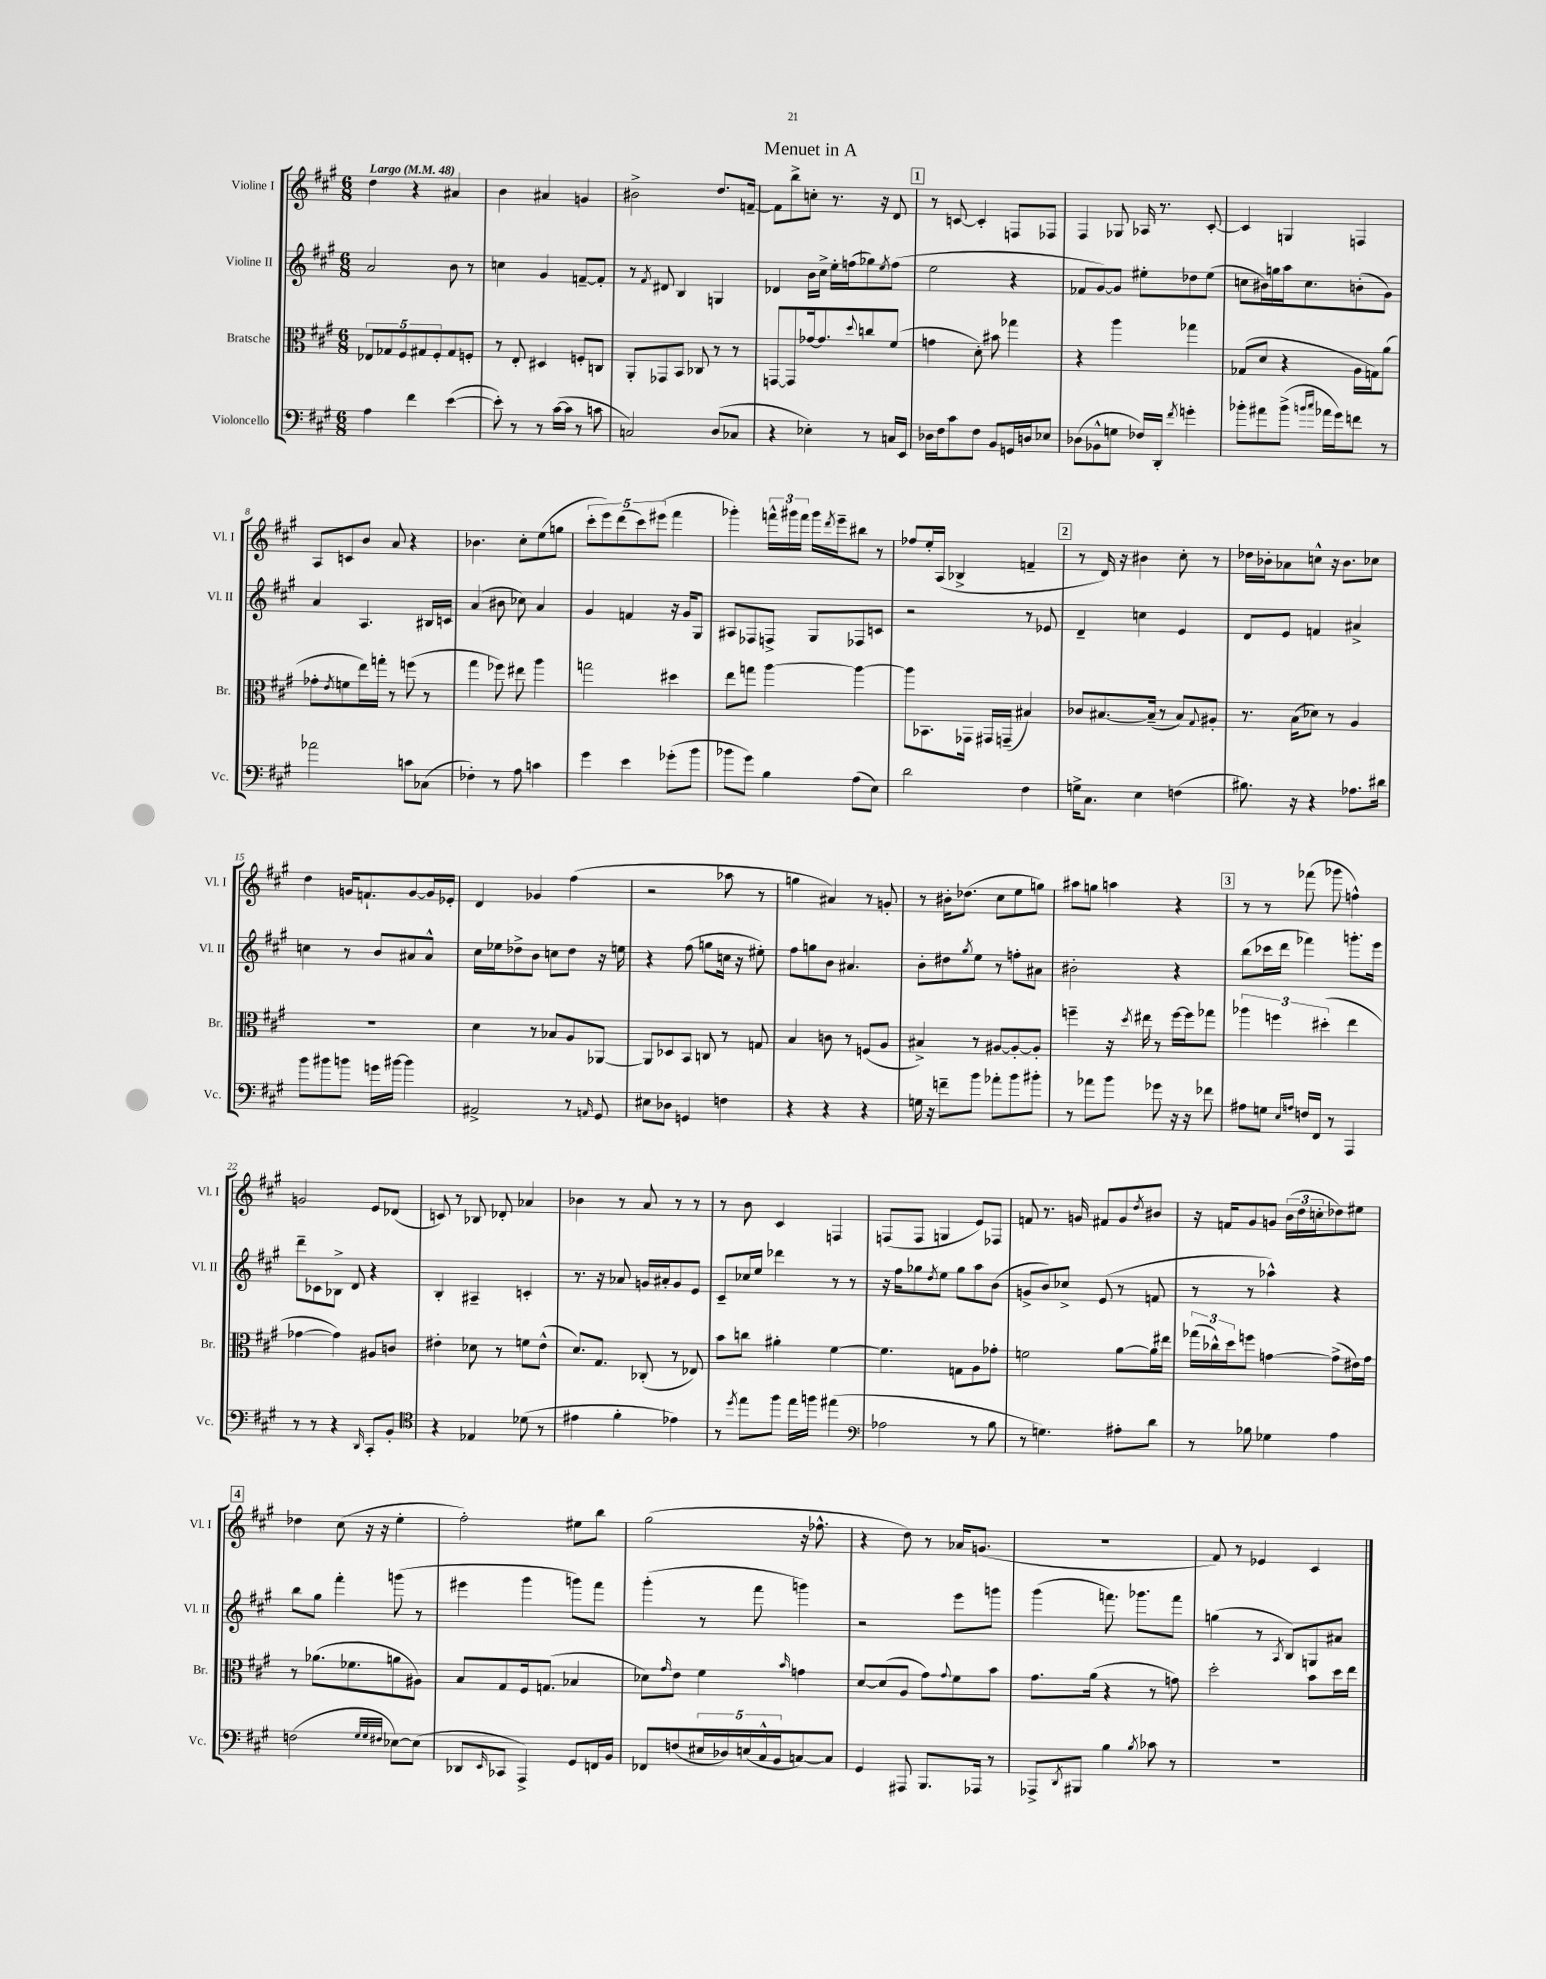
\header { title = "Menuet in A" }
<<
\new StaffGroup <<
\new Staff = "s0" \with { instrumentName = "Violine I" shortInstrumentName = "Vl. I" } {
    \clef treble \key a \major \numericTimeSignature \time 6/8 \tempo "Largo" 4 = 48
    d''4 r4 ais'4 |
    b'4 ais'4 g'4 |
    bis'2-> d''8. f'16~-- |
    f'8 b''8-> c''8-. r8. r16 d'8 |
    \mark \markup { \box "1" } r8 c'8~ c'4-. f8 fes8 |
    fis4 ges8 aes16 r8. cis'8~-. |
    cis'4 g4 f4 |
    a8 c'8 b'8 a'8 r4 |
    bes'4. cis''8-. e''8( g''8 |
    \tuplet 5/4 { cis'''8-. e'''8) d'''8( cis'''8) eis'''8( } fis'''4 |
    ges'''4-.) \tuplet 3/2 { f'''16-^ gis'''16 f'''16 } gis'''16 \acciaccatura { d'''8 } e'''16-- bis''8 r8 |
    fes''8 e''16-. a16( bes4-> f'4-- |
    \mark \markup { \box "2" } r8 d'16) r16 bis'4 cis''8-. r8 |
    des''16 bes'16-. aes'8 c''8-^ r16 bes'8. ces''8 |
    d''4 g'16 f'8.-! g'8~ g'16 ees'16-. |
    d'4 ges'4 fis''4( |
    r2 aes''8 r8 |
    g''4 ais'4) r8 g'8-. |
    r8 bis'16-. des''8.( cis''8 e''8 g''8) |
    ais''8 g''8 a''4 r4 |
    \mark \markup { \box "3" } r8 r8 fes'''8( ges'''8 f''4-^) |
    g'2 e'8 des'8( |
    c'8) r8 bes8 des'8-. aes'4 |
    bes'4 r8 a'8 r8 r8 |
    r8 b'8 cis'4 f4 |
    f8( f8 g4 e'8) fes8 |
    f'8 r8. g'16 fis'8 g'8 \acciaccatura { d''8 } bis'8 |
    r16 f'16 gis'8 g'8 \tuplet 3/2 { b'16( d''16 c''16-. } des''8) eis''8 |
    \mark \markup { \box "4" } des''4 cis''8( r16 r16 e''4-. |
    fis''2-.) eis''8 b''8 |
    gis''2( r16 fes''8.-^ |
    r4 d''8) r8 aes'16 g'8.( |
    R2. |
    fis'8) r8 ees'4 cis'4 \bar "|." |
}
\new Staff = "s1" \with { instrumentName = "Violine II" shortInstrumentName = "Vl. II" } {
    \clef treble \key a \major \numericTimeSignature \time 6/8
    a'2 b'8 r8 |
    c''4 gis'4 f'8~-- f'8-. |
    r8 \acciaccatura { fis'8 } dis'8 b4 g4 |
    des'4 b'16 cis''16-> e''16-. f''16( ges''8) \acciaccatura { e''8 } f''8( |
    \mark \markup { \box "1" } e''2 r4 |
    fes'8 gis'8~) gis'8 eis''8-. des''8 eis''8( |
    c''8 bis'16) g''16 a''16 c''8. b'8-.( gis'8) |
    a'4 a4. bis16 c'16 |
    a'4( bis'8 ces''8) a'4 |
    gis'4 f'4 r16 gis'16 gis8 |
    ais8 fes8 f8-> gis8 fes8 c'8 |
    r2 r8 ees'8 |
    \mark \markup { \box "2" } d'4-- c''4 e'4 |
    d'8 e'8 f'4 ais'4-> |
    c''4 r8 b'8 ais'8 ais'8-^ |
    cis''16 ees''16 des''8-> b'8 c''8 des''8 r16 e''16 |
    r4 fis''8( g''8 c''16 r16 eis''8-.) |
    fis''8 g''8 b'8 ais'4. |
    b'8-. dis''8 \acciaccatura { gis''8 } e''8 r8 f''8-. ais'8 |
    bis'2-. r4 |
    \mark \markup { \box "3" } b''8( ces'''16 d'''16 fes'''4) g'''8.-. e'''16 |
    d'''8-- ces'8 bes8-> d'8 r4 |
    b4-. ais4-- c'4-. |
    r8. r16 aes'8 g'16 ais'16-. g'8 e'8 |
    cis'8-- ces''16 e''16 des'''4 r8 r8 |
    r16 fis''16 ges''8 \acciaccatura { d''8 } e''8 ges''8 a''8 b'8( |
    g'8-> b'8) ces''8-> e'8( r8 f'8 |
    r8 r8 aes''4-^) r4 |
    \mark \markup { \box "4" } b''8 gis''8 fis'''4-. g'''8( r8 |
    eis'''4 gis'''4 g'''8) fis'''8 |
    gis'''4-.( r8 fis'''8 g'''4) |
    r2 e'''8 g'''8 |
    gis'''4( f'''8.) ges'''8. f'''8 |
    g''4( r8 \acciaccatura { a8 } b8) g8 ais'8 \bar "|." |
}
\new Staff = "s2" \with { instrumentName = "Bratsche" shortInstrumentName = "Br." } {
    \clef alto \key a \major \numericTimeSignature \time 6/8
    \tuplet 5/4 { ees8 ges8 fis8 gis8 fis8-. } gis8 f8-. |
    r8 e8-. dis4 f8-. c8 |
    a,8-. ges,8 b,8 ces8 r8 r8 |
    g,8~ g,8 ges'16~ ges'8. \appoggiatura { d''8 } c''8 fis'8( |
    \mark \markup { \box "1" } g'4 d'8-.) bis'8 ges''4 |
    r4 a''4 ges''4 |
    ges8( d'8 r4 a16 g16) a'8( |
    ges'8-. \acciaccatura { e'8 } f'8 e''16) g''16-. r8 f''8( r8 |
    gis''4 fes''8) eis''8 a''4 |
    g''2 dis''4 |
    e''8 g''8 a''4~ a''4~ |
    a''8 bes,8. ges,16 gis,16 g,16--( bis4) |
    \mark \markup { \box "2" } ces'8 bis8.~ bis16--( r8 bis8) \appoggiatura { gis8 } ais8-. |
    r8. b16( des'8) r8 a4 |
    R2. |
    d'4 r8 bes8 a8 aes,8~ |
    aes,8 des8 b,8 c8 r8 g8 |
    b4 c'8 r8 f8( a8 |
    bis4->) r8 ais8~ ais8~-. ais8-. |
    f''4-- r16 \acciaccatura { d''8 } eis''16 r8 f''16~ f''16 ges''8 |
    \mark \markup { \box "3" } \tuplet 3/2 { aes''4 f''4 dis''4-.( } e''4 |
    ges'4~ ges'4) ais8 c'8 |
    eis'4-. des'8 r8 f'8 eis'8-^( |
    d'8.) gis8. ces8-.( r8 ees8) |
    b'8 c''8 ais'4-. fis'4~ |
    fis'4. g8 a8 ges'8-. |
    f'2 a'8~ a'16 eis''16 |
    \tuplet 3/2 { ges''16( ces''16-^) d''16 } f''8 g'4~ g'8->( eis'16) g'16 |
    \mark \markup { \box "4" } r8 aes'8.( fes'8. a'8 ais8) |
    b8 gis8 fis16 g8.( bes4 |
    des'8) \grace { gis'16 } e'8 fis'4 \grace { b'16 } g'4 |
    d'8~ d'8( a8 gis'8) \appoggiatura { gis'8 } fis'8 b'8 |
    gis'8. a'16( r4 r8 g'8) |
    d''2-. b'8 d''16 e''16 \bar "|." |
}
\new Staff = "s3" \with { instrumentName = "Violoncello" shortInstrumentName = "Vc." } {
    \clef bass \key a \major \numericTimeSignature \time 6/8
    a4 fis'4 e'4~( |
    e'8-.) r8 r8 cis'16~( cis'16 r8 c'8 |
    c2) d8( ces8 |
    r4 ees4-.) r8 c16 e,16 |
    \mark \markup { \box "1" } des16 fis16 cis'8 fis8 b,8 g,16 d16 ees8 |
    des8( bes,8-^ g8 fes16) d,16-. \acciaccatura { fis'8 } g'4-. |
    bes'8-. ais'8 bes'8->( \grace { b'16 cis''16 } aes'16 gis'16) f'8 r8 |
    aes'2 c'8 ces8( |
    fes4-.) r8 a8 c'4 |
    gis'4 e'4 ges'8-.( b'8 |
    bes'8 gis'8) b4 a8( e8) |
    d'2 fis4 |
    \mark \markup { \box "2" } g16-> cis8. e4 f4( |
    bis8.) r16 r4 aes8. dis'16 |
    b'8 bis'8 b'8 g'16 bis'16~ bis'4 |
    ais,2-> r8 \grace { a,16 } gis,8 |
    eis8 des8 g,4 f4 |
    r4 r4 r4 |
    g16 r16 f'8-- b'8 aes'8-. b'8 bis'8-. |
    r8 aes'8 b'8 ges'8 r16 r16 fes'8 |
    \mark \markup { \box "3" } ais8 g8 \grace { e16 a16 } f16 fis,16 r8 a,,4 |
    r8 r8 r4 \grace { d,16 } cis,8-. b,8-. |
    \clef tenor r4 ees4 des'8( r8 |
    eis'4 fis'4-. ees'4) |
    r8 \acciaccatura { d''8 } e''8 fis''8 e''16 f''16 eis''4( |
    \clef bass aes2 r8 b8 |
    r8 g4.) ais8-. d'8 |
    r8 bes8 ges4 a4 |
    \mark \markup { \box "4" } f2( \grace { gis32 gis32 fis32 } ees8~) ees8( |
    des,8 \grace { e,16 } ces,8 a,,4->) gis,8 f,16 b,16 |
    fes,8 f8( \tuplet 5/4 { eis16 des16) e16( cis16-^ b,16 } c8~) c8 |
    gis,4 ais,,8 b,,8. aes,,16 r8 |
    aes,,8-> \acciaccatura { d,8 } bis,,8 b4 \acciaccatura { b8 } ces'8 r8 |
    R2. \bar "|." |
}
>>
>>
